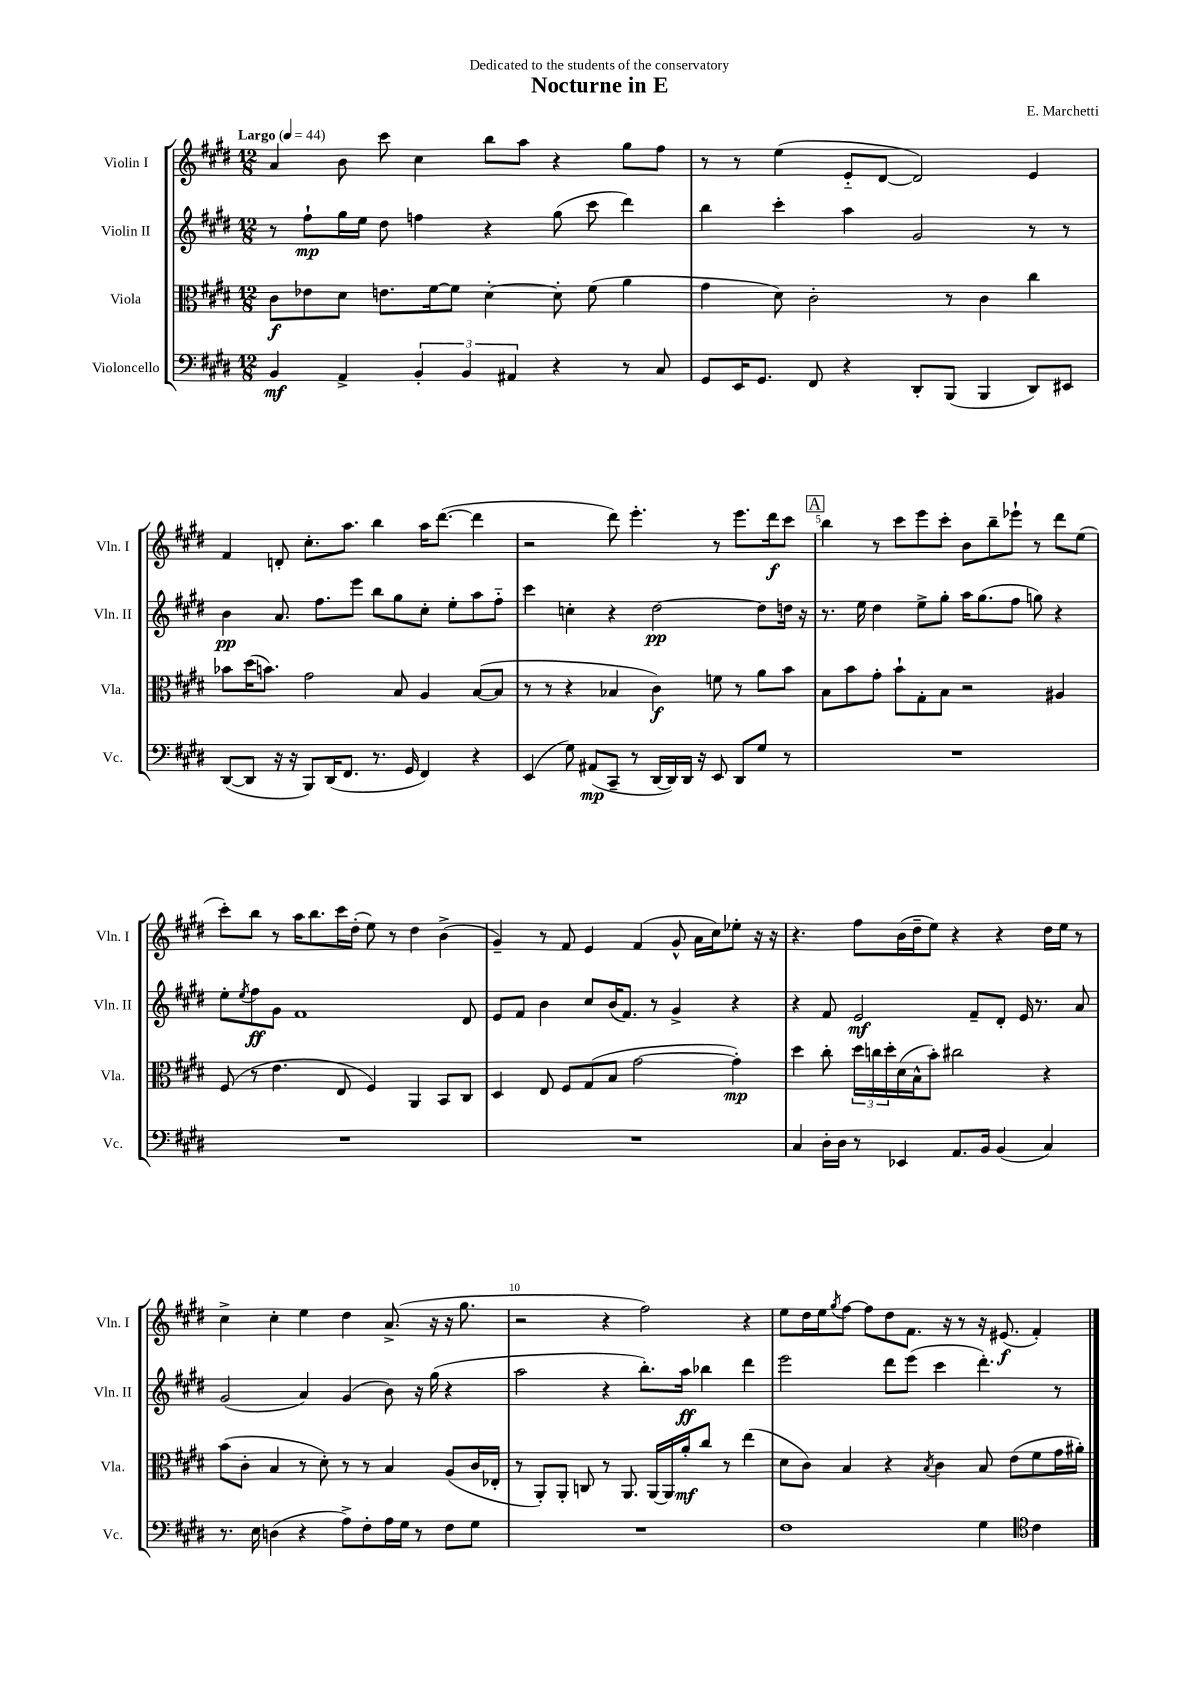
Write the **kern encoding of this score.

**kern	**dynam	**kern	**dynam	**kern	**dynam	**kern	**dynam
*part4	*part4	*part3	*part3	*part2	*part2	*part1	*part1
*staff4	*staff4	*staff3	*staff3	*staff2	*staff2	*staff1	*staff1
*I"Violoncello	*	*I"Viola	*	*I"Violin II	*	*I"Violin I	*
*I'Vc.	*	*I'Vla.	*	*I'Vln. II	*	*I'Vln. I	*
*clefF4	*	*clefC3	*	*clefG2	*	*clefG2	*
*k[f#c#g#d#]	*	*k[f#c#g#d#]	*	*k[f#c#g#d#]	*	*k[f#c#g#d#]	*
*M12/8	*	*M12/8	*	*M12/8	*	*M12/8	*
*MM44	*	*MM44	*	*MM44	*	*MM44	*
=1	=1	=1	=1	=1	=1	=1	=1
!	!	!	!	!	!	!LO:TX:a:B:t=Largo	!
4BB/	mf	8c#\L	f	8r	.	4a/	.
.	.	8e-X\	.	8ff#`\L	mp	.	.
4AA^/	.	8d#\J	.	16gg#\L	.	8b\	.
.	.	.	.	16ee\JJ	.	.	.
.	.	8.en\L	.	8dd#\	.	8ccc#\	.
6BB'/	.	.	.	4ffn\	.	4cc#\	.
.	.	[16f#\k	.	.	.	.	.
.	.	8f#\J]	.	.	.	.	.
6BB/	.	.	.	.	.	.	.
.	.	[4d#'\	.	4r	.	8bb\L	.
6AA#X/	.	.	.	.	.	.	.
.	.	.	.	.	.	8aa\J	.
4r	.	8d#'\]	.	(8gg#\	.	4r	.
.	.	(8f#\	.	8ccc#\	.	.	.
8r	.	4a\	.	4ddd#\)	.	8gg#\L	.
8C#/	.	.	.	.	.	8ff#\J	.
=2	=2	=2	=2	=2	=2	=2	=2
8GG#/L	.	4g#\	.	4bb\	.	8r	.
16EE/K	.	.	.	.	.	8r	.
8.GG#/J	.	.	.	.	.	.	.
.	.	8d#\)	.	4ccc#'\	.	(4ee\	.
8FF#/	.	2c#'\	.	.	.	.	.
4r	.	.	.	4aa\	.	8e/L	.
.	.	.	.	.	.	[8d#/J	.
8DD#'/L	.	.	.	2g#/	.	2d#/])	.
(8BBB/J	.	8r	.	.	.	.	.
4BBB/	.	4c#\	.	.	.	.	.
8DD#/L)	.	4cc#\	.	8r	.	4e/	.
8EE#X/J	.	.	.	8r	.	.	.
!!LO:LB:g=z
=3	=3	=3	=3	=3	=3	=3	=3
([8DD#/L	.	8b-X\L	.	4b\	pp	4f#/	.
8DD#/J]	.	(16dd#\K	.	.	.	.	.
.	.	8.bn\J)	.	.	.	.	.
16r	.	.	.	8.a/	.	8dn'/	.
16r	.	.	.	.	.	.	.
8BBB/L)	.	2g#\	.	.	.	8.cc#'\L	.
.	.	.	.	8.ff#\L	.	.	.
(16DD#/K	.	.	.	.	.	.	.
8.FF#/J	.	.	.	.	.	8.aa\J	.
.	.	.	.	8eee\J	.	.	.
8.r	.	.	.	8bb\L	.	4bb\	.
.	.	8B/	.	8gg#\	.	.	.
16GG#/	.	.	.	.	.	.	.
4FF#/)	.	4A/	.	8cc#'\J	.	16aa\KL	.
.	.	.	.	.	.	([8.ddd#\J	.
.	.	.	.	8ee'\L	.	.	.
4r	.	([8B/L	.	8aa\	.	4ddd#\]	.
.	.	8B/J]	.	8ff#\J	.	.	.
=4	=4	=4	=4	=4	=4	=4	=4
(4EE/	.	8r	.	4ccc#\	.	2r	.
.	.	8r	.	.	.	.	.
8G#\)	.	4r	.	4ccn'\	.	.	.
(8AA#X/L	mp	.	.	.	.	.	.
8CC#~/J	.	4B-X/	.	4r	.	8ddd#\)	.
8r	.	.	.	.	.	4.eee'\	.
[16DD#/LL	.	4c#\)	f	[2dd#\	pp	.	.
16DD#/])	.	.	.	.	.	.	.
16DD#/JJ	.	.	.	.	.	.	.
16r	.	.	.	.	.	.	.
8EE/	.	8fn\	.	.	.	8r	.
8DD#/L	.	8r	.	.	.	8.eee\L	.
8G#/J	.	8a\L	.	8dd#\L]	.	.	.
.	.	.	.	.	.	16ddd#\k	f
8r	.	8b\J	.	16ddn\Jk	.	8ccc#\J	.
.	.	.	.	16r	.	.	.
!!LO:REH:place=s1:t=A
=5	=5	=5	=5	=5	=5	=5	=5
1.r	.	8B\L	.	8.r	.	4bb\	.
.	.	8b\	.	.	.	.	.
.	.	.	.	16ee\	.	.	.
.	.	8g#'\J	.	4dd#\	.	8r	.
.	.	8b`\L	.	.	.	8ccc#\L	.
.	.	8G#'\	.	8ee^\L	.	8eee\	.
.	.	8B\J	.	8gg#'\J	.	8ccc#'\J	.
.	.	2r	.	16aa\KL	.	8b\L	.
.	.	.	.	(8.gg#\	.	.	.
.	.	.	.	.	.	8bb~\	.
.	.	.	.	8ff#\J	.	8eee-X`\J	.
.	.	.	.	8ggn\)	.	8r	.
.	.	4A#X/	.	4r	.	8ddd#\L	.
.	.	.	.	.	.	(8ee\J	.
!!LO:LB:g=z
=6	=6	=6	=6	=6	=6	=6	=6
1.r	.	(8F#/	.	8ee'\L	.	8ccc#'\L)	.
.	.	.	.	8qee/	.	.	.
.	.	8r	.	8ff#\	ff	8bb\J	.
.	.	4.e\	.	8g#\J	.	8r	.
.	.	.	.	1f#	.	16aa\KL	.
.	.	.	.	.	.	8.bb\	.
.	.	8E/	.	.	.	16ccc#\L	.
.	.	.	.	.	.	(16dd#'\JJ	.
.	.	4F#/)	.	.	.	8ee\)	.
.	.	.	.	.	.	8r	.
.	.	4AA/	.	.	.	4dd#\	.
.	.	8BB/L	.	.	.	(4b^\	.
.	.	8C#/J	.	8d#/	.	.	.
=7	=7	=7	=7	=7	=7	=7	=7
1.r	.	4D#/	.	8e/L	.	4g#~/)	.
.	.	.	.	8f#/J	.	.	.
.	.	8E/	.	4b\	.	8r	.
.	.	8F#/L	.	.	.	8f#/	.
.	.	(8G#/	.	8cc#/L	.	4e/	.
.	.	8B/J	.	(16b/K	.	.	.
.	.	.	.	8.f#/J)	.	.	.
.	.	[2g#\	.	.	.	(4f#/	.
.	.	.	.	8r	.	.	.
.	.	.	.	4g#^/	.	8g#^^/	.
.	.	.	.	.	.	16a\LL	.
.	.	.	.	.	.	16cc#\J)	.
.	.	4g#'\])	mp	4r	.	8ee-X'\J	.
.	.	.	.	.	.	16r	.
.	.	.	.	.	.	16r	.
=8	=8	=8	=8	=8	=8	=8	=8
4C#/	.	4dd#\	.	4r	.	4.r	.
16D#'\LL	.	8cc#'\	.	8f#/	.	.	.
16D#\JJ	.	.	.	.	.	.	.
8r	.	24dd#\LL	.	2e/	mf	8ff#\L	.
.	.	24ccn\	.	.	.	.	.
.	.	24dd#'\	.	.	.	.	.
4EE-X/	.	(16d#\	.	.	.	(16b\L	.
.	.	16B^^\J	.	.	.	16dd#~\J	.
.	.	8b'\J)	.	.	.	8ee\J)	.
8.AA/L	.	2cc#X\	.	.	.	4r	.
.	.	.	.	8f#~/L	.	.	.
16BB/Jk	.	.	.	.	.	.	.
(4BB/	.	.	.	8d#'/J	.	4r	.
.	.	.	.	16e/	.	.	.
.	.	.	.	8.r	.	.	.
4C#/)	.	4r	.	.	.	16dd#\LL	.
.	.	.	.	.	.	16ee\JJ	.
.	.	.	.	8a/	.	8r	.
!!LO:LB:g=z
=9	=9	=9	=9	=9	=9	=9	=9
8.r	.	(8b\L	.	(2g#/	.	4cc#^\	.
.	.	8c#'\J	.	.	.	.	.
16E\	.	.	.	.	.	.	.
(4Dn\	.	4B/	.	.	.	4cc#'\	.
4r	.	8r	.	4a/)	.	4ee\	.
.	.	8d#'\)	.	.	.	.	.
8A^\L)	.	8r	.	(4g#/	.	4dd#\	.
8F#'\	.	8r	.	.	.	.	.
16A\L	.	4B/	.	8b\)	.	(8.a^/	.
16G#\JJ	.	.	.	.	.	.	.
8r	.	.	.	16r	.	.	.
.	.	.	.	(16gg#\	.	16r	.
8F#\L	.	(8A/L	.	4r	.	16r	.
.	.	.	.	.	.	8.gg#\	.
8G#\J	.	16c#/L	.	.	.	.	.
.	.	16E-X'/JJ	.	.	.	.	.
=10	=10	=10	=10	=10	=10	=10	=10
1.r	.	8r	.	2aa\	.	2r	.
.	.	8AA'/L)	.	.	.	.	.
.	.	8AA'/J	.	.	.	.	.
.	.	8Cn/	.	.	.	.	.
.	.	8r	.	4r	.	4r	.
.	.	8.AA/	.	.	.	.	.
.	.	.	.	8.bb'\L)	.	2ff#\)	.
.	.	[16AA/LL	.	.	.	.	.
.	.	16AA/]	.	.	.	.	.
.	.	16a'/J	mf	16aa\Jk	ff	.	.
.	.	8cc#/J	.	4bb-X\	.	.	.
.	.	8r	.	.	.	.	.
.	.	(4ee\	.	4ddd#\	.	4r	.
=11	=11	=11	=11	=11	=11	=11	=11
1F#	.	8d#\L	.	2eee\	.	8ee\L	.
.	.	8c#\J)	.	.	.	16dd#\L	.
.	.	.	.	.	.	16ee\J	.
.	.	.	.	.	.	8qgg#/	.
.	.	4B/	.	.	.	[8ff#\J	.
.	.	.	.	.	.	8ff#\L]	.
.	.	4r	.	8ddd#\L	.	8dd#\	.
.	.	.	.	(8eee\J	.	8.f#\J	.
.	.	8qB/	.	.	.	.	.
.	.	4c#\	.	4ccc#\	.	.	.
.	.	.	.	.	.	16r	.
.	.	.	.	.	.	8r	.
4G#\	.	8B/	.	4.ddd#'\)	.	16r	.
.	.	.	.	.	.	(8.e#X/	f
.	.	(8e\L	.	.	.	.	.
*clefC4	*	*	*	*	*	*	*
4c#\	.	8f#\	.	.	.	4f#'/)	.
.	.	16g#\L	.	8r	.	.	.
.	.	16a#X'\JJ)	.	.	.	.	.
==	==	==	==	==	==	==	==
*-	*-	*-	*-	*-	*-	*-	*-
